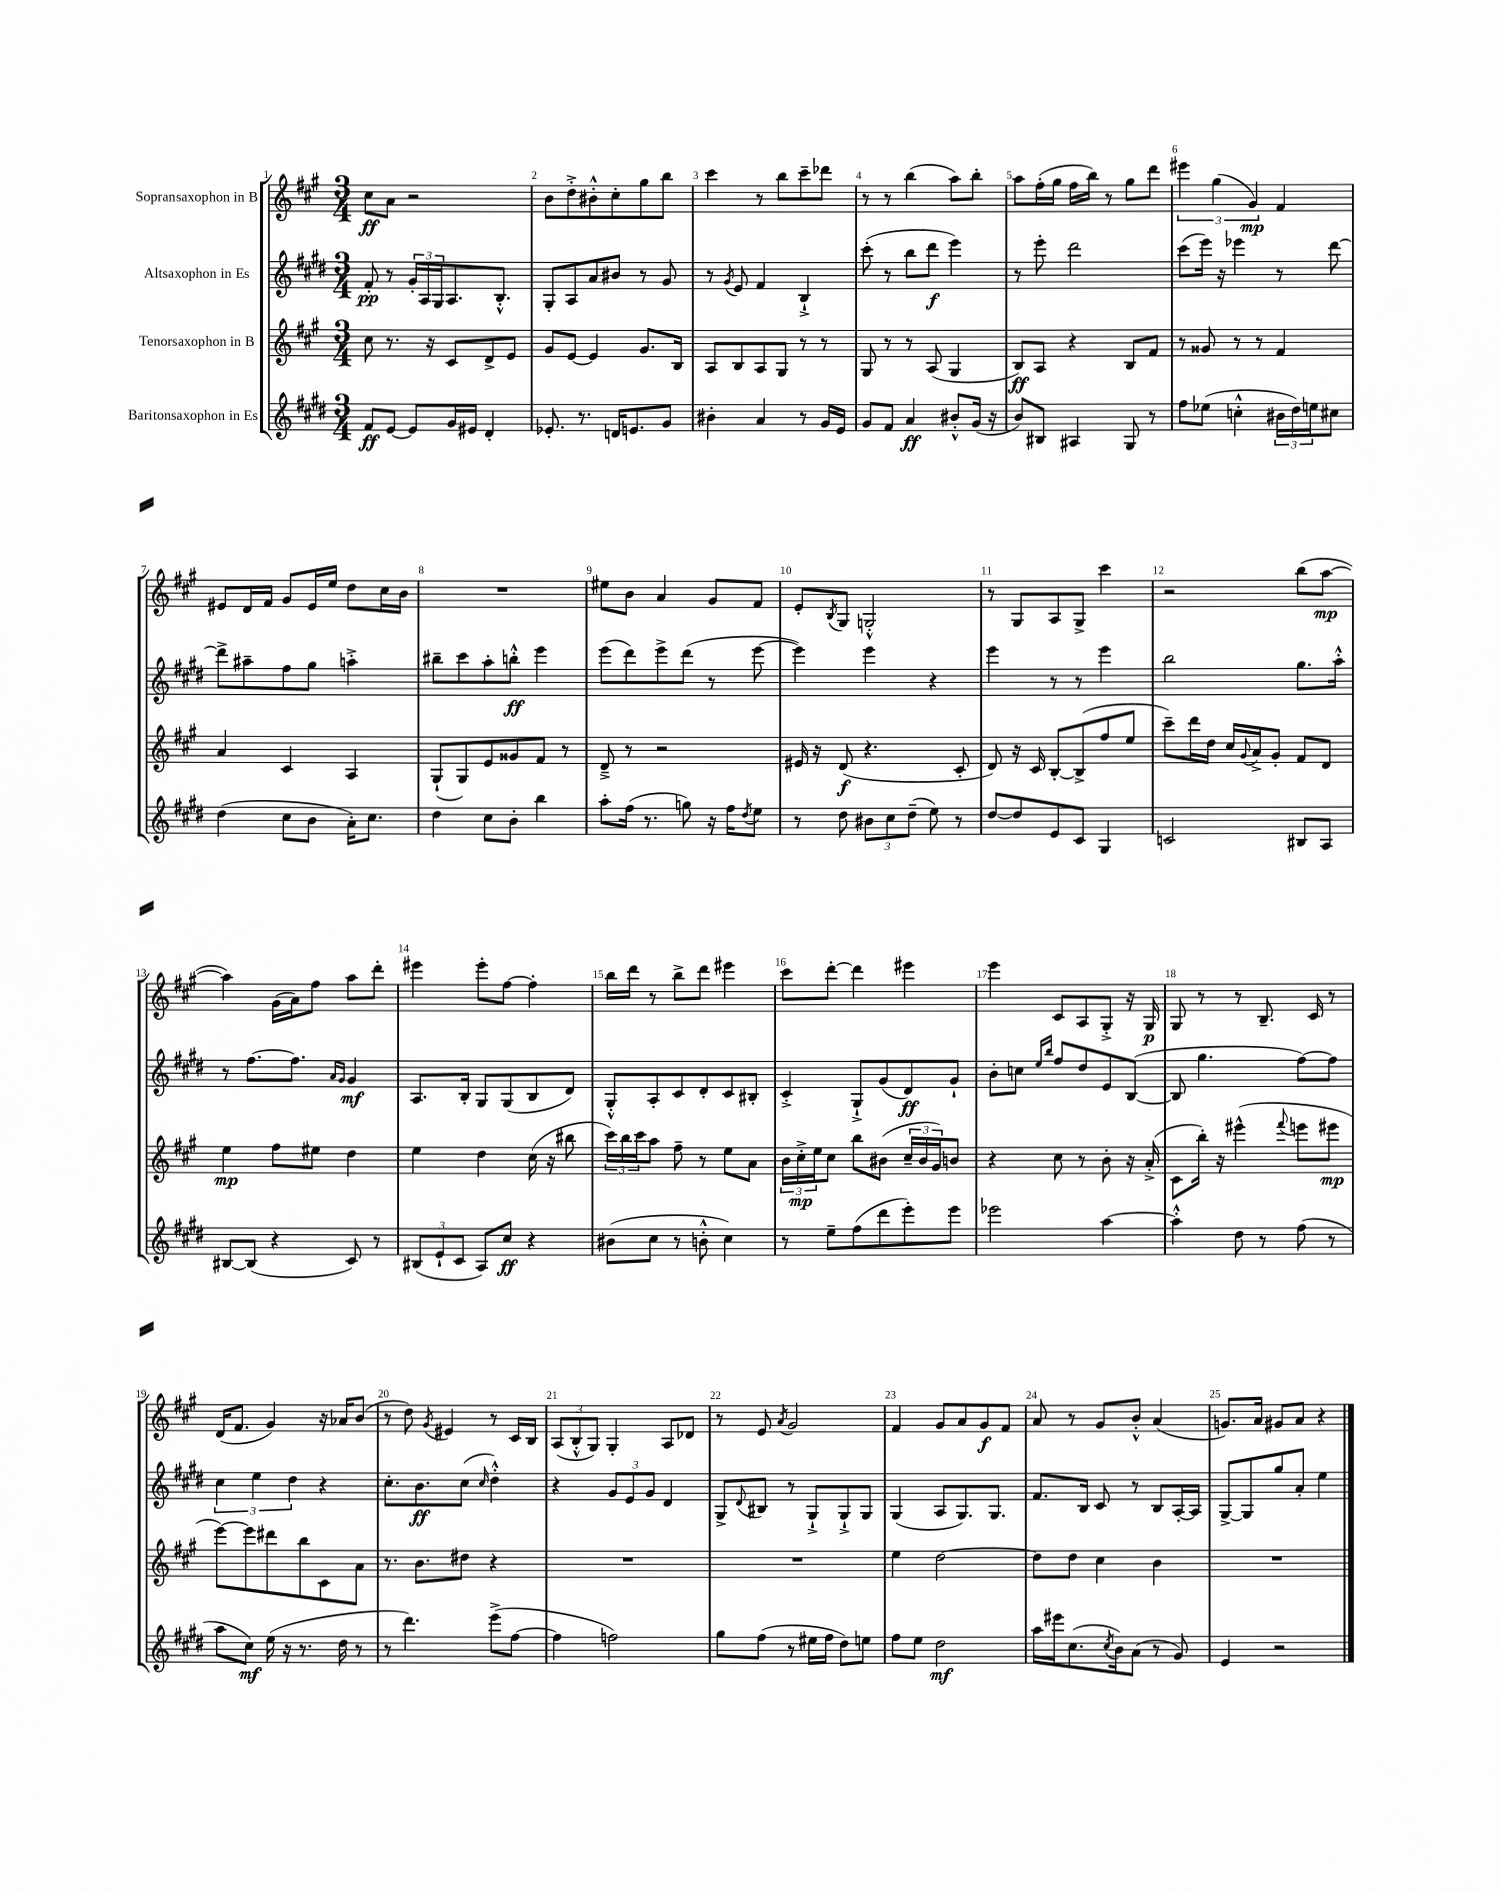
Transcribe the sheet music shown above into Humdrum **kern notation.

**kern	**kern	**kern	**kern
*staff4	*staff3	*staff2	*staff1
*clefG2	*clefG2	*clefG2	*clefG2
*k[f#c#g#d#]	*k[f#c#g#]	*k[f#c#g#d#]	*k[f#c#g#]
*M3/4	*M3/4	*M3/4	*M3/4
8f#/L	8cc#\	8f#'/	8cc#\L
[8e/J	8.r	8r	8a\J
8e/]L	.	24g#'/LL	2r
.	.	24A/	.
.	16r	.	.
.	.	24G#/J	.
16g#/L	8c#/L	8.A/	.
16e#/JJ	.	.	.
4d#'/	8d^/	.	.
.	.	8.B'^^/J	.
.	8e/J	.	.
=	=	=	=
8.e-'/	8g#/L	8G#'/L	8b\L
.	[8e/J	8A/	8dd'^\
8.r	.	.	.
.	4e/]	8a/	8b#'^^\
16d/LK	.	8b#/J	8cc#'\
8.e/	.	.	.
.	8.g#/L	8r	8gg#\
8g#/J	.	8g#/	8bb\J
.	16B/Jk	.	.
=	=	=	=
4b#'\	8A/L	8r	4ccc#\
.	.	8qg#/	.
.	8B/	8e/	.
4a/	8A/	4f#/	8r
.	8G#/J	.	8bb\L
8r	8r	4B`^/	8ccc#~\
16g#/LL	8r	.	8ddd-\J
16e/JJ	.	.	.
=	=	=	=
8g#/L	8G#/	(8ccc#'\	8r
8f#/J	8r	8r	8r
4a/	8r	8bb\L	(4bb\
.	(8A/	8ddd#\J	.
8b#'^^/L	4G#/	4eee\)	8aa\L)
(16g#/Jk	.	.	8bb'\J
16r	.	.	.
=	=	=	=
8b/L)	8B/L)	8r	8aa\L
8B#/J	8A/J	8eee'\	(16ff#'\L
.	.	.	16gg#\JJ
4A#/	4r	2ddd#\	16ff#\LL
.	.	.	16bb\JJ)
.	.	.	8r
8G#/	8B/L	.	8gg#\L
8r	8f#/J	.	8ddd\J
=	=	=	=
8ff#\L	8r	(8ccc#\L	6eee#\
(8ee-\J	8g##/	16eee\Jk)	.
.	.	.	(6gg#\
.	.	16r	.
4cc'^^\	8r	4eee-\	.
.	.	.	6g#/)
.	8r	.	.
24b#\LL	4f#/	8r	4f#/
24dd#\)	.	.	.
24ee\J	.	.	.
8cc#\J	.	[8ddd#\	.
=	=	=	=
(4dd#\	4a/	8ddd#^\]L	8e#/L
.	.	8aa#~\	16d/L
.	.	.	16f#/JJ
8cc#\L	4c#/	8ff#\	8g#/L
8b\J	.	8gg#\J	16e#/L
.	.	.	16ee/JJ
16a'\LK)	4A/	4aa'^\	8dd\L
8.cc#\J	.	.	.
.	.	.	16cc#\L
.	.	.	16b\JJ
=	=	=	=
4dd#\	(8G#`/L	8bb#~\L	2.r
.	8G#/)	8ccc#\	.
8cc#\L	8e/	8aa'\	.
8b'\J	8g##/	8bb'^^\J	.
4bb\	8f#/J	4eee\	.
.	8r	.	.
=	=	=	=
8aa'\L	8d~^/	(8eee\L	8ee#\L
(16ff#\Jk	8r	8ddd#\)	8b\J
8.r	.	.	.
.	2r	8eee^\	4a/
8gg\)	.	(8ddd#\J	.
16r	.	8r	8g#/L
16ff#\LK	.	.	.
8qdd#/	.	.	.
8ee\J	.	[8eee\	8f#/J
=	=	=	=
8r	16e#/	4eee\])	8e'/L
.	16r	.	.
.	.	.	8qB/
8dd#\	(8d/	.	8G#/J
12b#\L	4.r	4eee\	2G'^^/
12cc#\	.	.	.
(12dd#~\J	.	.	.
8ee\)	.	4r	.
8r	8c#'/	.	.
=	=	=	=
[8dd#/L	8d/)	4eee\	8r
8dd#/]	16r	.	8G#/L
.	16c#/	.	.
8e/	[8B'/L	8r	8A/
8c#/J	(8B^/]	8r	8G#^/J
4G#/	8ff#/	4eee\	4ccc#\
.	8ee/J	.	.
=	=	=	=
2c/	8ccc#~\L)	2bb\	2r
.	16ddd\L	.	.
.	16dd\JJ	.	.
.	16cc#/LL	.	.
.	8qqg#/	.	.
.	16a^/J	.	.
.	8g#'/J	.	.
8B#/L	8f#/L	8.gg#\L	(8bb\L
8A/J	8d/J	.	[8aa\J
.	.	16aa'^^\Jk	.
=	=	=	=
[8B#/L	4ee\	8r	4aa\])
(8B#/]J	.	[8.ff#\L	.
4r	8ff#\L	.	(16g#\LL
.	.	8.ff#\]J	16a\J)
.	8ee#\J	.	8ff#\J
.	.	16qqa/LL	.
.	.	16qqg#/JJ	.
8c#/)	4dd\	4g#/	8aa\L
8r	.	.	8ddd'\J
=	=	=	=
(12B#/L	4ee\	8.A/L	4eee#\
12e`/	.	.	.
12c#/J	.	.	.
.	.	16B'/Jk	.
8A/L)	4dd\	8G#/L	8eee#'\L
8cc#/J	.	(8G#/	[8ff#\J
4r	(16cc#\	8B/	4ff#'\]
.	16r	.	.
.	8bb#\	8d#/J)	.
=	=	=	=
(8b#\L	24ccc#\LL)	8G#'^^/L	16bb\LL
.	24bb\	.	.
.	.	.	16ddd\JJ
.	24ccc#\J	.	.
8cc#\J	8aa\J	8A'/	8r
8r	8ff#~\	8c#/	8bb^\L
8b'^^\	8r	8d#'/	8ddd\J
4cc#\)	8ee\L	8c#/	4eee#\
.	8a\J	8B#'/J	.
=	=	=	=
8r	24b\LL	4c#'^/	8ccc#\L
.	24cc#'^\	.	.
.	24ee\J	.	.
8ee~\L	8cc#\J	.	[8ddd'\J
(8ff#\	8bb\L	8G#`^/L	4ddd\]
8ddd#\	(8b#\J	(8g#/	.
8eee'\)	24cc#~/LL	8d#/)	4eee#\
.	24b#/	.	.
.	24g#/J)	.	.
8eee\J	8b/J	8g#`/J	.
=	=	=	=
2eee-\	4r	8b'\L	4eee\
.	.	8cc\J	.
.	.	16qqee/LL	.
.	.	16qqbb/JJ	.
.	8cc#\	8ff#/L	8c#/L
.	8r	8dd#/	8A/
[4aa\	8b'\	8e/	8G#'^/J
.	16r	([8B/J	16r
.	(16a'^/	.	16G#/
=	=	=	=
4aa'^^\]	8c#\L	8B/]	8G#/
.	16bb'\Jk)	4.gg#\	8r
.	16r	.	.
8dd#\	(4eee#^^\	.	8r
8r	.	.	8.B~/
.	8qqfff#/	.	.
(8ff#\	8eee\L	[8ff#\L)	.
.	.	.	16c#/
8r	8eee#\J	8ff#\]J	8r
=	=	=	=
8aa\L	[8eee\L)	6cc#\	(16d/LK
.	.	.	8.f#/J
8cc#\J)	8eee\]	.	.
.	.	6ee\	.
(16ee\	8ddd#\	.	4g#/)
16r	.	.	.
.	.	6dd#\	.
8.r	8bb\	.	.
.	8c#\	4r	16r
16dd#\	.	.	16a-/LK
8r	8a\J	.	(8b/J
=	=	=	=
8r	8.r	8.cc#'\L	8r
4.ddd#\)	.	.	8dd\)
.	8.b\L	8.b\	.
.	.	.	8qg#/
.	.	.	4e#/
.	8dd#\J	(8cc#\J	.
.	.	16qqcc#/	.
(8eee^\L	4r	4dd#'^^\)	8r
[8ff#\J	.	.	16c#/LL
.	.	.	16B/JJ
=	=	=	=
4ff#\]	2.r	4r	(12A/L
.	.	.	12B'^^/
.	.	.	12G#/J)
2ff\)	.	12g#/L	4G#'/
.	.	12e/	.
.	.	12g#/J	.
.	.	4d#/	8A/L
.	.	.	8d-/J
=	=	=	=
8gg#\L	2.r	8G#^/L	8r
.	.	8qqd#/	.
(8ff#\J	.	8B#/J	8e/
.	.	.	8qa/
8r	.	8r	2g#/
16ee#\LL	.	8G#`^/L	.
16ff#\JJ	.	.	.
8dd#\L)	.	8G#`^/	.
8ee\J	.	8G#/J	.
=	=	=	=
8ff#\L	4ee\	(4G#/	4f#/
8ee\J	.	.	.
2dd#\	[2dd\	8A/L	8g#/L
.	.	8.G#/)	8a/
.	.	.	8g#/
.	.	8.G#/J	.
.	.	.	8f#/J
=	=	=	=
16aa\LL	8dd\]L	8.f#/L	8a/
16eee#\J	.	.	.
(8.cc#\	8dd\J	.	8r
.	.	16B/Jk	.
.	4cc#\	8c#/	8g#/L
8qcc#/	.	.	.
16b\k)	.	.	.
(8a\J	.	8r	8b'^^/J
8r	4b\	8B/L	(4a/
8g#/)	.	[16A'/L	.
.	.	16A/]JJ	.
=	=	=	=
4e/	2.r	[8G#^/L	8.g/L)
.	.	8G#/]	.
.	.	.	16a/Jk
2r	.	8gg#/	8g#/L
.	.	8a'/J	8a/J
.	.	4ee\	4r
==	==	==	==
*-	*-	*-	*-
